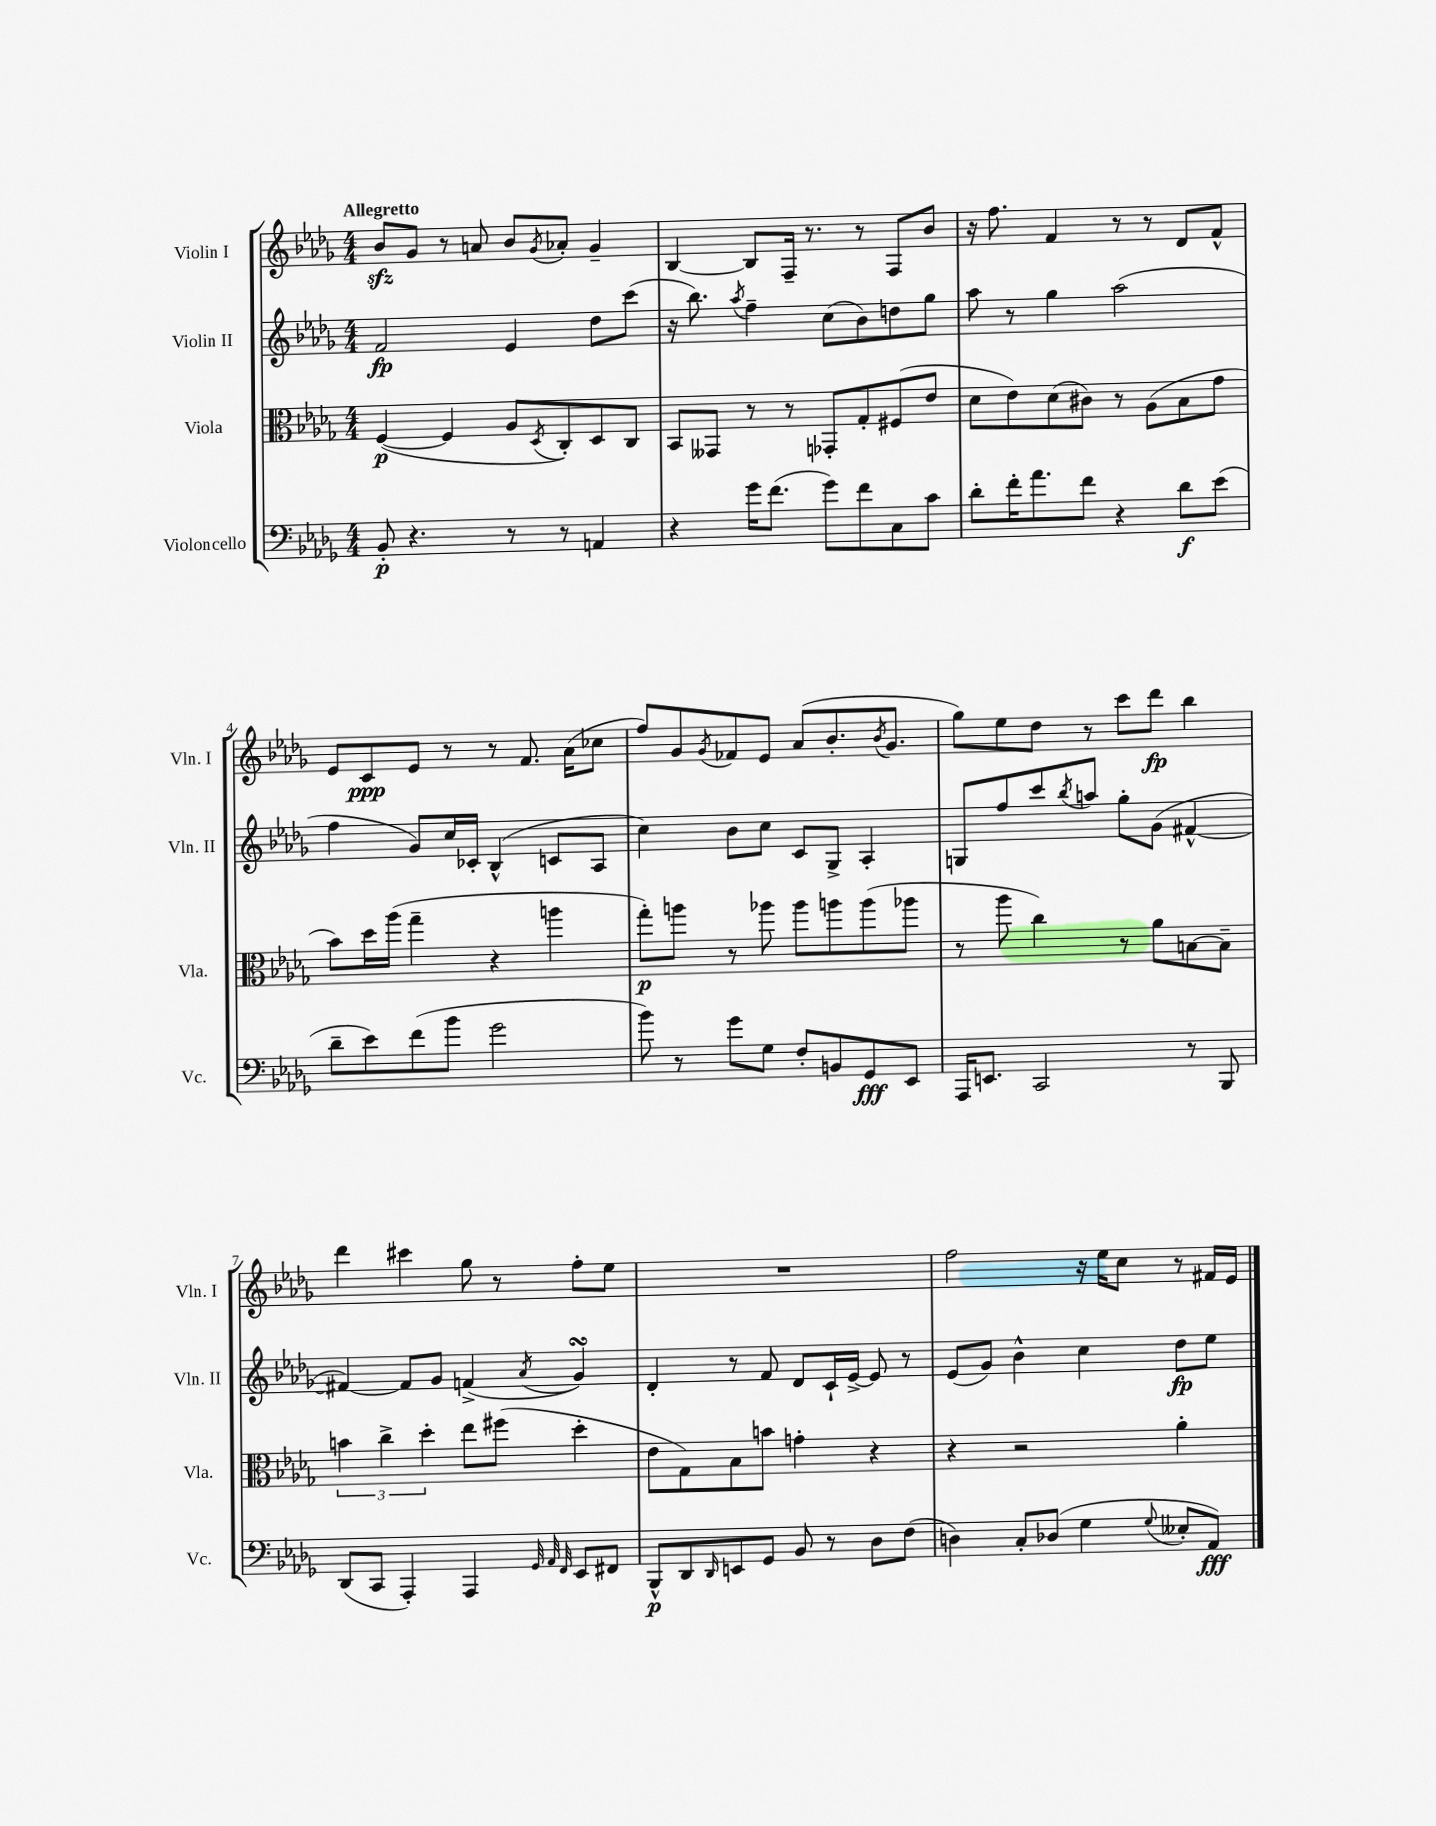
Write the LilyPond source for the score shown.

<<
\new StaffGroup <<
\new Staff = "s0" \with { instrumentName = "Violin I" shortInstrumentName = "Vln. I" } {
    \clef treble \key des \major \numericTimeSignature \time 4/4 \tempo "Allegretto"
    bes'8\sfz ges'8 r8 a'8 bes'8 \acciaccatura { ges'8 } aes'8-. ges'4-- |
    bes4~ bes8 f16-- r8. r8 f8 bes'8 |
    r16 f''8. f'4 r8 r8 des'8 f'8-^ |
    ees'8 c'8\ppp ees'8 r8 r8 f'8. aes'16( ces''8 |
    f''8) ges'8 \acciaccatura { ges'8 } fes'8 ees'8 aes'8( bes'8.-. \acciaccatura { bes'8 } ges'8. |
    ges''8) ees''8 des''8 r8 c'''8 des'''8\fp bes''4 |
    des'''4 cis'''4 ges''8 r8 f''8-. ees''8 |
    R1 |
    f''2 r16 ees''16 c''8 r8 fis'16 ees'16 \bar "|." |
}
\new Staff = "s1" \with { instrumentName = "Violin II" shortInstrumentName = "Vln. II" } {
    \clef treble \key des \major \numericTimeSignature \time 4/4
    f'2\fp ees'4 des''8 c'''8( |
    r16 bes''8.) \acciaccatura { aes''8 } f''4-- c''8( bes'8) d''8 ges''8 |
    aes''8 r8 ges''4 aes''2( |
    f''4 ges'8) c''16 ces'16-. bes4-^( c'8 aes8 |
    c''4) bes'8 c''8 c'8 ges8-> aes4-. |
    g8 f''8 c'''8 \acciaccatura { bes''8 } a''8 ges''8-. ges'8( fis'4~-^ |
    fis'4~) fis'8 ges'8 f'4->( \acciaccatura { aes'8 } ges'4\turn) |
    des'4-. r8 f'8 des'8 c'16-! ees'16~-> ees'8 r8 |
    ees'8( ges'8) bes'4-^ c''4 des''8\fp ees''8 \bar "|." |
}
\new Staff = "s2" \with { instrumentName = "Viola" shortInstrumentName = "Vla." } {
    \clef alto \key des \major \numericTimeSignature \time 4/4
    f4~\p( f4 aes8 \acciaccatura { des8 } c8-.) des8 c8 |
    bes,8 geses,8 r8 r8 ges,8-. ges8-. fis8( ees'8 |
    des'8 ees'8) des'8( cis'8) r8 aes8( bes8 ges'8 |
    bes'8) des''16 aes''16( ges''4-- r4 a''4 |
    ges''8-.\p) a''8 r8 aes''8 aes''8 a''8 a''8( aes''8 |
    r8 aes''8 c''4) r8 aes'8 b8~ b8-- |
    \tuplet 3/2 { b'4 c''4-> des''4-. } ees''8 fis''8( des''4-. |
    ees'8 ges8) bes8 b'8 g'4-. r4 |
    r4 r2 aes'4-. \bar "|." |
}
\new Staff = "s3" \with { instrumentName = "Violoncello" shortInstrumentName = "Vc." } {
    \clef bass \key des \major \numericTimeSignature \time 4/4
    bes,8-.\p r4. r8 r8 a,4 |
    r4 ges'16 f'8.( ges'8) f'8 c8 c'8 |
    des'8-. f'16-. aes'8. f'8 r4 des'8\f ees'8( |
    des'8-- ees'8) f'8( bes'8 ges'2 |
    bes'8) r8 ges'8 ges8 f8-. b,8 ges,8\fff ees,8 |
    aes,,16 e,8. c,2 r8 bes,,8 |
    des,8( c,8 aes,,4-.) aes,,4 \grace { ges,32 aes,32 f,32 } ees,8 fis,8 |
    bes,,8-^\p des,8 \grace { des,16 } e,8 ges,8 bes,8 r8 des8 f8( |
    d4) c8-. des8( ges4 \appoggiatura { ges8 } eeses8-. aes,8\fff) \bar "|." |
}
>>
>>
